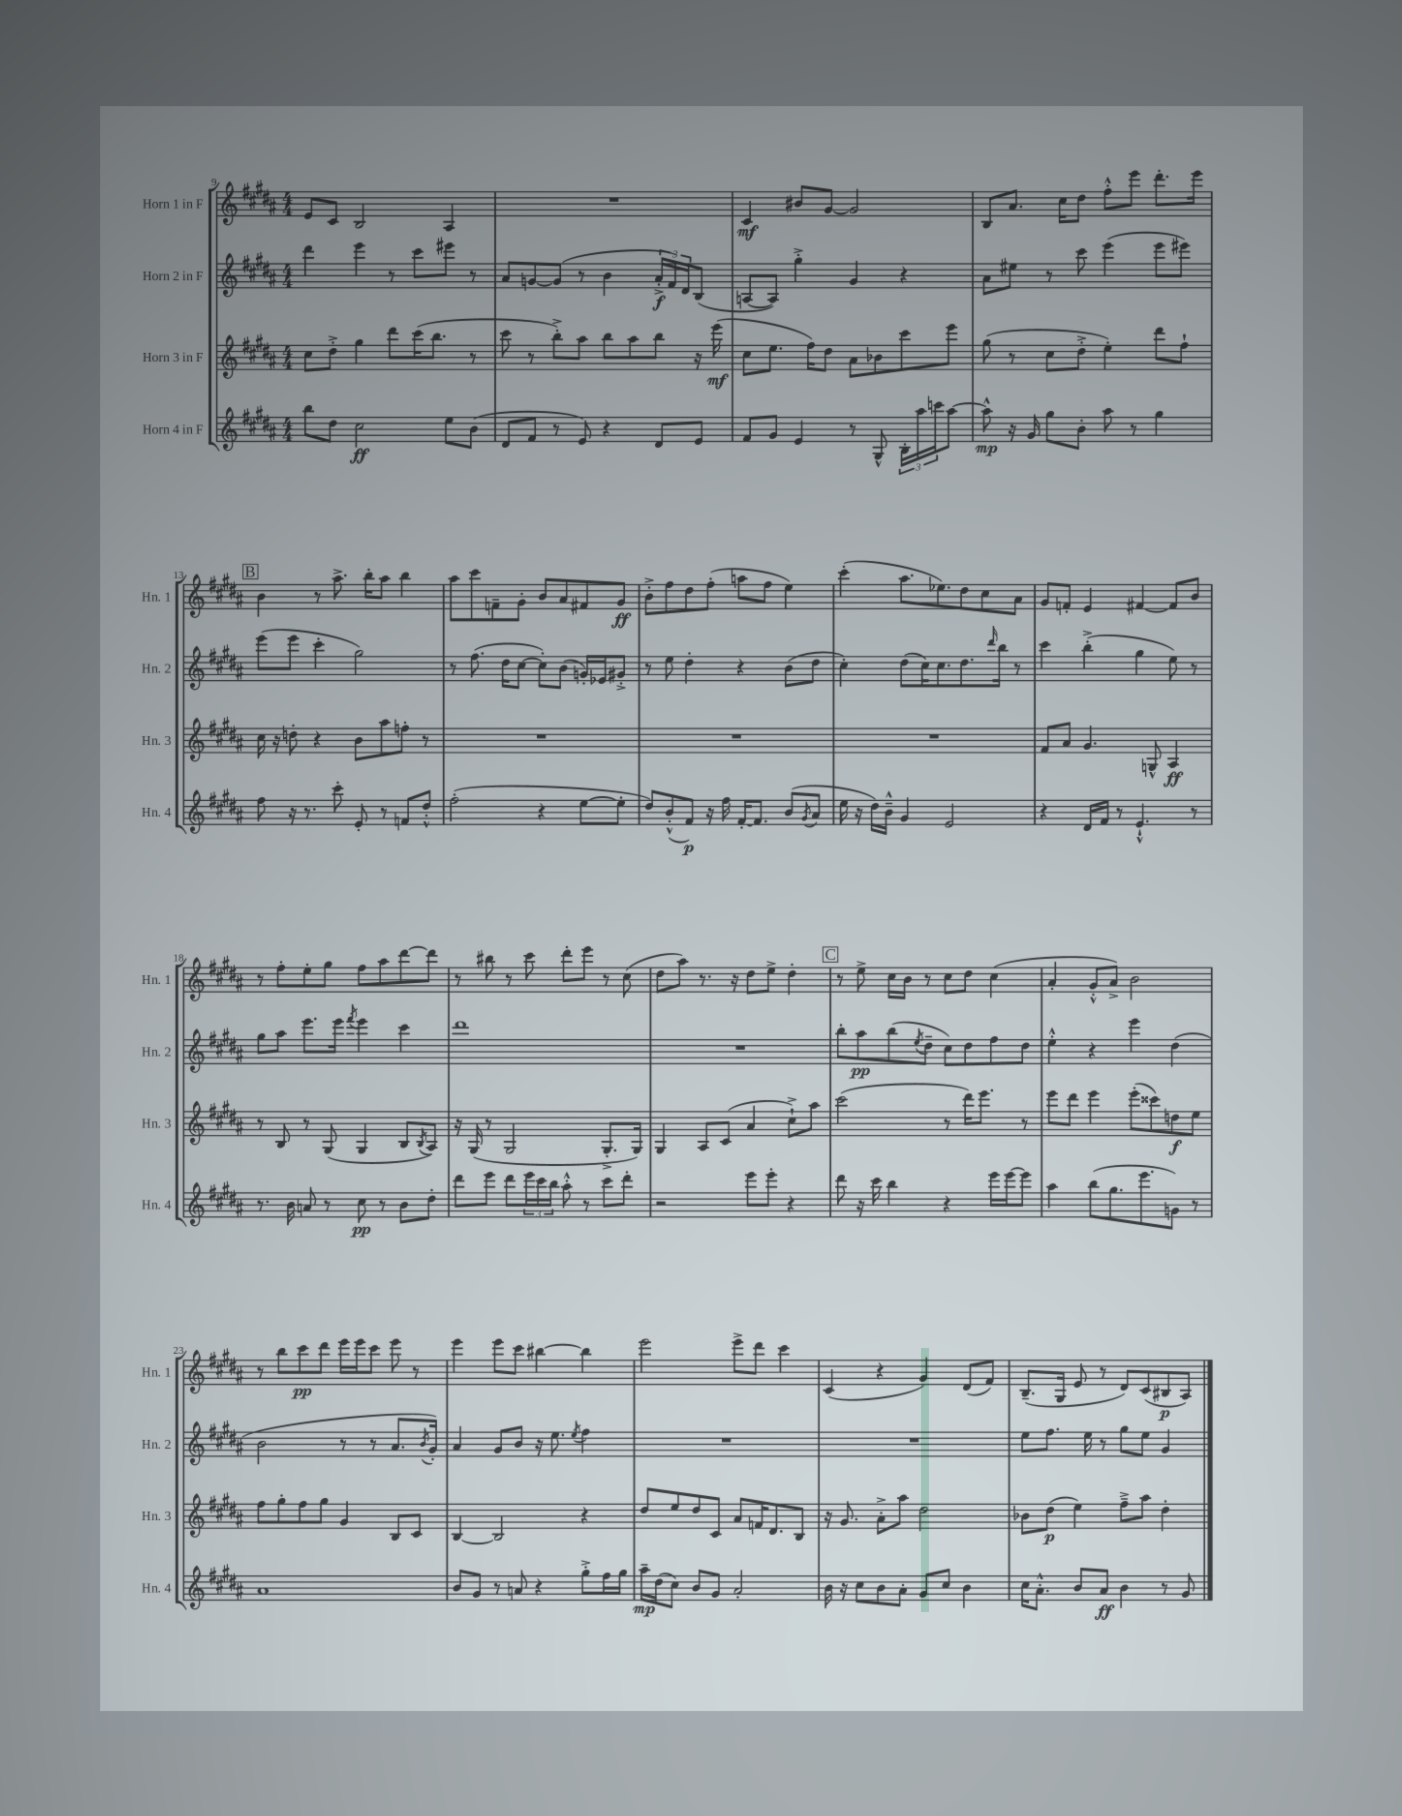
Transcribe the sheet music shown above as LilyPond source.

<<
\new StaffGroup <<
\new Staff = "s0" \with { instrumentName = "Horn 1 in F" shortInstrumentName = "Hn. 1" } {
    \clef treble \key b \major \numericTimeSignature \time 4/4
    e'8 cis'8 b2 ais4 |
    R1 |
    cis'4\mf bis'8 gis'8~ gis'2 |
    b8 ais'8. cis''16 dis''8 fis''8-.-^ e'''8 dis'''8.-. e'''16 |
    \mark \markup { \box "B" } b'4 r8 ais''8.-> b''16-. ais''8 b''4 |
    ais''8 cis'''8 f'8-- gis'8-. b'8 ais'8 fis'8 gis'8\ff |
    b'8-.-> fis''8 dis''8 fis''8-.( a''8 fis''8 e''4) |
    cis'''4-.( ais''8. ees''8.) dis''8 cis''8 ais'8 |
    gis'8 f'8-. e'4 fis'4~ fis'8 b'8 |
    r8 fis''8-. e''8-. gis''8 fis''8 ais''8 dis'''8~ dis'''8 |
    r8 bis''8 r8 cis'''8 dis'''8-. e'''8 r8 cis''8( |
    dis''8 ais''8) r8. r16 dis''8 e''8-> dis''4-. |
    \mark \markup { \box "C" } r8 e''8-> cis''16 b'16 r8 cis''8 dis''8 cis''4( |
    ais'4-. gis'8-.-^ ais'8->) b'2 |
    r8 b''8 cis'''8\pp dis'''8 e'''16 e'''16 cis'''8 e'''8 r8 |
    e'''4 e'''8 cis'''8 bis''4~ bis''4 |
    e'''2 e'''8-> dis'''8 cis'''4 |
    cis'4( r4 gis'4) dis'8( fis'8) |
    b8.--( gis16 e'8 r8 dis'8) cis'8( bis8\p ais8) \bar "|." |
}
\new Staff = "s1" \with { instrumentName = "Horn 2 in F" shortInstrumentName = "Hn. 2" } {
    \clef treble \key b \major \numericTimeSignature \time 4/4
    dis'''4 e'''4 r8 cis'''8 eis'''8 r8 |
    ais'8 g'8~ g'8( r8 b'4 \tuplet 3/2 { ais'16-.->\f fis'16) dis'16 } b8( |
    a8~ a8) gis''4-.-> gis'4 r4 |
    ais'8 eis''8 r8 cis'''8 e'''4( e'''8 eis'''8) |
    \mark \markup { \box "B" } e'''8( e'''8 cis'''4-. gis''2) |
    r8 fis''8.( dis''16 cis''8~ cis''8-.) b'8( g'16-.) ees'16 gis'8-.-> |
    r8 e''8 dis''4-. r4 b'8( dis''8 |
    cis''4-.) dis''8( cis''16) cis''8. dis''8. \grace { dis'''16 } b''16 r8 |
    cis'''4 b''4-.->( gis''4 e''8) r8 |
    gis''8 ais''8 e'''8. e'''16 \acciaccatura { fis'''8 } e'''4 cis'''4 |
    dis'''1 |
    R1 |
    \mark \markup { \box "C" } b''8-. ais''8\pp b''8( \acciaccatura { e''8 } dis''8-- cis''8) dis''8 fis''8 dis''8 |
    e''4-.-^ r4 e'''4 dis''4( |
    b'2 r8 r8 ais'8. \acciaccatura { b'8 } gis'16-.) |
    ais'4 gis'8 b'8 r16 e''8. \acciaccatura { e''8 } fis''4 |
    R1 |
    R1 |
    e''8 fis''8. e''16 r8 gis''8 e''8 gis'4 \bar "|." |
}
\new Staff = "s2" \with { instrumentName = "Horn 3 in F" shortInstrumentName = "Hn. 3" } {
    \clef treble \key b \major \numericTimeSignature \time 4/4
    cis''8 dis''8-.-> gis''4 dis'''8 cis'''16( b''8. r8 |
    cis'''8 r8 b''8-.->) ais''8 b''8 ais''8 b''8 r16 e'''16\mf( |
    cis''8 e''8. fis''16) dis''8 ais'8 bes'8 cis'''8 e'''8 |
    gis''8( r8 cis''8 dis''8-.-> e''4-.) dis'''8 fis''8-! |
    \mark \markup { \box "B" } cis''16 r16 d''8-. r4 b'8 ais''8 f''8-. r8 |
    R1 |
    R1 |
    R1 |
    fis'8 ais'8 gis'4. g8-^ ais4\ff |
    r8 b8 r8 gis8( gis4 b8 \acciaccatura { b8 } ais8) |
    r16 gis16( r8 gis2 gis8.-.-> gis16) |
    gis4 ais8 cis'8( ais'4 cis''8-!->) ais''8 |
    \mark \markup { \box "C" } cis'''2( r8 dis'''16) e'''8. r8 |
    e'''8 dis'''8 e'''4 e'''8-.( cisis'''8) d''8\f e''8 |
    fis''8 gis''8-. fis''8 gis''8 gis'4 b8 cis'8 |
    b4~ b2 r4 |
    dis''8 e''8 dis''8 cis'8 ais'8 f'16 dis'8. b8 |
    r16 gis'8. ais'8-.-> ais''8 dis''2 |
    bes'8 dis''8\p( e''4) fis''8---> ais''8 dis''4-. \bar "|." |
}
\new Staff = "s3" \with { instrumentName = "Horn 4 in F" shortInstrumentName = "Hn. 4" } {
    \clef treble \key b \major \numericTimeSignature \time 4/4
    b''8 dis''8 cis''2\ff e''8 b'8( |
    dis'8 fis'8 r8 e'8) r4 dis'8 e'8 |
    fis'8 gis'8 e'4 r8 gis8-^ \tuplet 3/2 { b16-. ais''16 c'''16 } ais''8~ |
    ais''8-^\mp r16 gis'16 gis''8 b'8-. ais''8 r8 gis''4 |
    \mark \markup { \box "B" } fis''8 r16 r8. cis'''8-. e'8-. r8 f'8 dis''8-.-^ |
    fis''2-.( r4 e''8~ e''8-. |
    dis''8) b'8-.-^( fis'8\p) r16 fis''16 fis'16~-. fis'8. b'8( \acciaccatura { gis'8 } ais'8 |
    e''16 r16 dis''16) b'16---^ gis'4 e'2 |
    r4 dis'16 fis'16 r8 e'4.-!-^ r8 |
    r8. b'16 a'8 r8 cis''8\pp r8 b'8 dis''8-. |
    dis'''8 e'''8 dis'''8 \tuplet 3/2 { e'''16 cis'''16 b''16 } ais''8-.-^ r8 cis'''8 dis'''8-. |
    r2 e'''8 e'''8-. r4 |
    \mark \markup { \box "C" } dis'''8 r16 cis'''16 b''4 r4 e'''16 e'''16~ e'''8 |
    ais''4 b''8( gis''8. e'''8. g'8) r8 |
    ais'1 |
    b'8 gis'8 r8 a'8 r4 gis''8-.-> fis''16 gis''16 |
    ais''16--\mp dis''16( cis''8) b'8 gis'8 ais'2-. |
    b'16 r16 cis''8 b'8 ais'8-. gis'8 cis''8 b'4 |
    cis''16 ais'8.-.-^ b'8 ais'8\ff b'4 r8 gis'8 \bar "|." |
}
>>
>>
\layout { \context { \Score currentBarNumber = #9 } }
